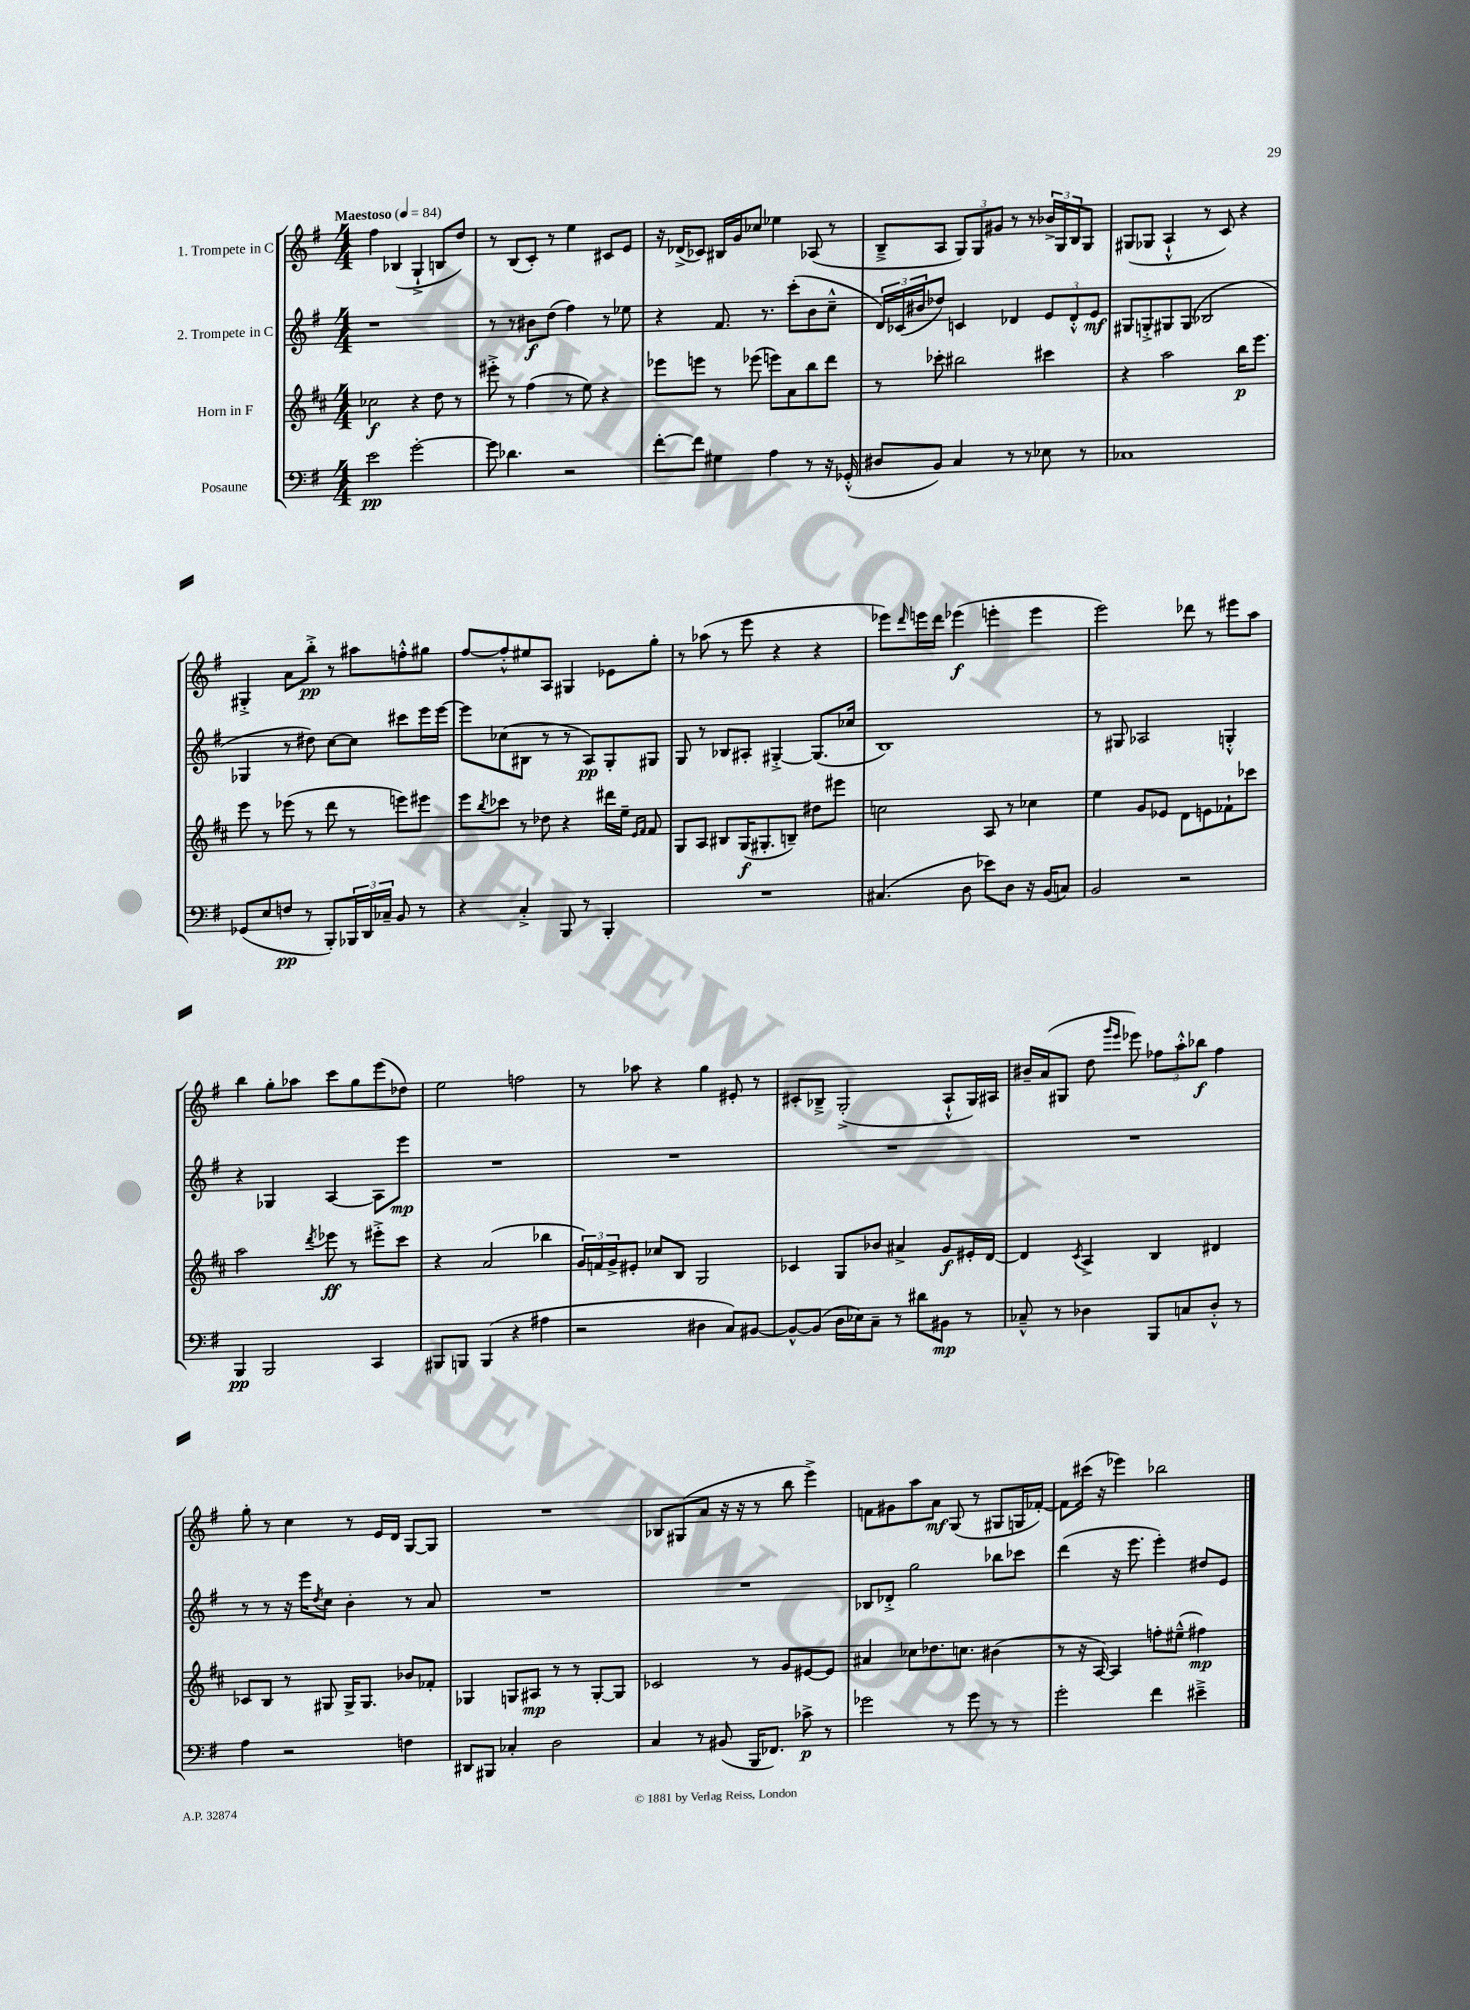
<<
\new StaffGroup <<
\new Staff = "s0" \with { instrumentName = "1. Trompete in C" } {
    \clef treble \key g \major \numericTimeSignature \time 4/4 \tempo "Maestoso" 4 = 84
    fis''4 bes4( g4-!-> b8 d''8) |
    r8 b8( c'8-.) r8 e''4 cis'8 e'8 |
    r16 des'16->( ces'8) bis16 g'16 ces''8 ees''4 aes8( r8 |
    b8---> a8 \tuplet 3/2 { g8) g8 gis'8 } r8 r8 \tuplet 3/2 { bes'16-> g16 b16 } g8 |
    gis8( ges8 a4-!-^ r8 c'8) r4 |
    gis4-.-> a'8 b''8-.->\pp r8 ais''8 f''8-.-^ gis''8 |
    fis''8~ fis''8-.-^ eis''8 a8 gis4 ees'8 g''8-. |
    r8 aes''8( r8 e'''8 r4 r4 |
    ees'''8) \grace { d'''16 } e'''16 d'''16 ees'''4\f( e'''4-. e'''4 |
    e'''2) des'''8 r8 eis'''8 a''8 |
    b''4 g''8-. aes''8 c'''8 g''8 e'''8( des''8) |
    e''2 f''2 |
    r8 aes''8 r4 g''4 eis'8-. r8 |
    cis'8-. bes8---> g2-.->( a8-!-^ g16) ais16 |
    bis'16-- a'16( gis8 d''8 \grace { g'''16 e'''16 } ees'''8) \tuplet 3/2 { fes''8 a''8-.-^ bes''8\f } fes''4 |
    g''8-. r8 c''4 r8 e'16 d'16 g8~ g8 |
    R1 |
    bes8 gis8( a'8 r16 r16 r8 b''8 e'''4->) |
    f'8 gis'8 a''8 a'8\mf g8( r8 gis8 g16 fes'16~-.) |
    fes'8 cis'''16( r16 ees'''4) bes''2 \bar "|." |
}
\new Staff = "s1" \with { instrumentName = "2. Trompete in C" } {
    \clef treble \key g \major \numericTimeSignature \time 4/4
    r1 |
    r8 r8 bis'8\f d''8( fis''4) r8 ees''8 |
    r4 fis'8. r8. c'''8-.( b'8 c''8---^ |
    \tuplet 3/2 { d'16) ces'16( bis'16 } des''8) c'4 des'4 \tuplet 3/2 { e'8 des'8-.-^ e'8\mf } |
    gis8 g8-.-> gis8 gis8( bes2 |
    ges4 r8 dis''8) c''8~ c''8 cis'''8 e'''16 e'''16~ |
    e'''8 ces''8( bis8 r8 r8 a8\pp) g8-. gis8 |
    g8 r8 bes8 ais8-. gis4~-.-> gis8.( ces''16 |
    b1) |
    r8 gis8 aes2 g4-.-^ |
    r4 ges4 a4~ a8 e'''8\mp |
    R1 |
    R1 |
    R1 |
    R1 |
    r8 r8 r16 e'''16 \acciaccatura { d''8 } c''8 b'4-. r8 a'8 |
    R1 |
    R1 |
    bes8 des'8-.-> g''2 bes''8 ces'''8 |
    d'''4( r16 e'''8. e'''4-.) dis''8 e'8 \bar "|." |
}
\new Staff = "s2" \with { instrumentName = "Horn in F" } {
    \clef treble \key d \major \numericTimeSignature \time 4/4
    ces''2\f r4 d''8 r8 |
    eis'''8-.-> r8 fis''4( r8 e''8) r4 |
    ees'''8 e'''8 r8 ees'''8( e'''8) a'8 b''8 d'''8 |
    r8 ces'''8-. bis''2 cis'''4 |
    r4 a''2 b''16\p e'''8. |
    e'''8 r8 ees'''8( r8 d'''8 r8 e'''8) eis'''8 |
    e'''8 \acciaccatura { b''8 } ces'''8 r8 des''8 r4 dis'''16 e''16-- \grace { e'16 fis'16 } fis'8 |
    g8 a8 bis8 g16\f( gis8.-. b8--) dis''8 eis'''8 |
    c''2 a8 r8 ces''4 |
    e''4 g'8 ees'8 d'8 e'8 fes'8-! ces'''8 |
    a''2 \acciaccatura { d'''8 } ees'''8\ff r8 eis'''8-.-> cis'''8 |
    r4 a'2( bes''4 |
    \tuplet 3/2 { g'16) f'16 g'16-> } eis'8-. ces''8 b8 g2 |
    ces'4 g8 bes'8 ais'4-> g'8\f eis'16-. d'16~ |
    d'4 \acciaccatura { cis'8 } a4-> b4 dis'4 |
    ces'8 b8 r8 gis8 gis16-> gis8. bes'8 fes'8-. |
    ges4 g8 ais8\mp r8 r8 g8~-. g8 |
    ces'2 r8 g'8 eis'8~ eis'8 |
    ais'4 ces''8 des''8. c''8. bis'4( |
    r8 r16 a16~) a4 f''8-. eis''8---^( fis''4\mp) \bar "|." |
}
\new Staff = "s3" \with { instrumentName = "Posaune" } {
    \clef bass \key g \major \numericTimeSignature \time 4/4
    e'2\pp g'2~-. |
    g'8 des'4. r2 |
    fis'8~-. fis'8 gis4 a4 r8 r16 ges,16-.-^( |
    dis8 b,8) c4 r8 r8 ees8 r8 |
    ces1 |
    ges,8( e8 f8\pp r8 b,,8-.) \tuplet 3/2 { bes,,16 d,16 ces16-- } b,8 r8 |
    r4 c4-.-> b,,8 r8 b,,4-. |
    R1 |
    cis4.( d8 ees'8) d8 r16 b,16( c8) |
    b,2 r2 |
    b,,4\pp b,,2 c,4 |
    bis,,8 b,,8 b,,4( r4 ais4 |
    r2 dis4 c8) bis,8~ |
    bis,8~-^ bis,8( d16 ees16) c8-- r8 dis'8 bis,8\mp r8 |
    ces8---^ r8 des4 b,,8 c8 des8-.-^ r8 |
    a4 r2 f4 |
    dis,8 bis,,8 ces4-. d2 |
    c4 r8 bis,8( b,,16 fes,8.) ces'8->\p r8 |
    ges'2 r8 ges'8 r8 r8 |
    g'2-. fis'4 eis'4---> \bar "|." |
}
>>
>>
\layout { \context { \Score \remove "Bar_number_engraver" } }
